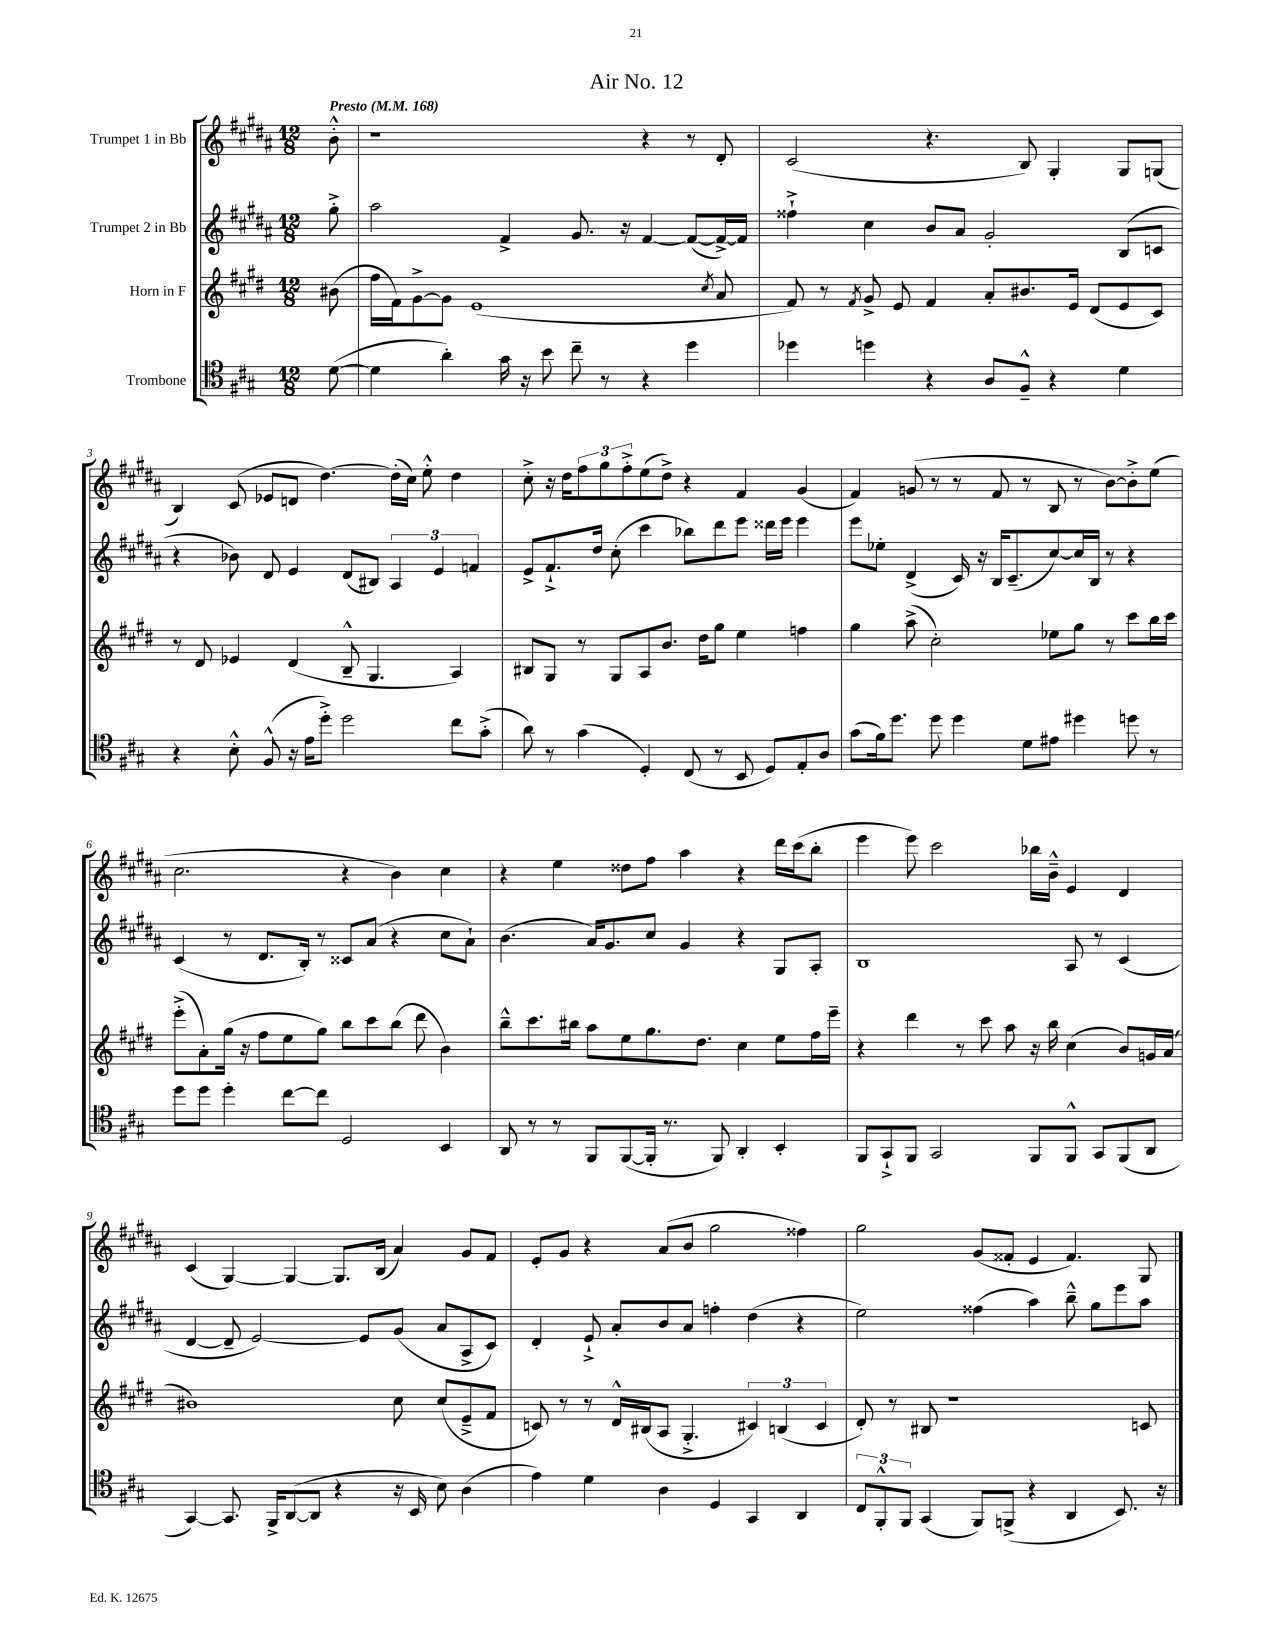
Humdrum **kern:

**kern	**kern	**kern	**kern
*staff4	*staff3	*staff2	*staff1
*clefC4	*clefG2	*clefG2	*clefG2
*k[f#c#g#]	*k[f#c#g#d#]	*k[f#c#g#d#a#]	*k[f#c#g#d#a#]
*M12/8	*M12/8	*M12/8	*M12/8
*MM168	*MM168	*MM168	*MM168
([8d	(8b#	8gg#'^	8b'^^
=	=	=	=
4d]	16ff#	2aa#	1r
.	16f#)	.	.
.	[8g#^	.	.
4a')	8g#]	.	.
.	(1e	.	.
16g#	.	4f#^	.
16r	.	.	.
8b	.	.	.
8cc#~	.	8.g#	.
8r	.	.	.
.	.	16r	.
4r	.	[4f#	4r
4dd	.	(8f#_	8r
.	8qcc#	.	.
.	8a	16f#^_)	8d#'
.	.	16f#]	.
=	=	=	=
4dd-	8f#)	4ff##`^	(2c#
.	8r	.	.
.	8qf#	.	.
4dd	8g#^	4cc#	.
.	8e	.	.
4r	4f#	8b	4.r
.	.	8a#	.
8A	8a'	2g#'	.
8F#~^^	8.b#	.	8B)
4r	.	.	4G#'
.	16e	.	.
.	(8d#	.	.
4d	8e	(8B	8G#
.	8c#)	8c	(8G
=	=	=	=
4r	8r	4r	4B)
.	8d#	.	.
8B'^^	4e-	8b-)	(8c#
(8F#^^	.	8d#	8e-
16r	(4d#	4e	8d
16e	.	.	.
8dd'^)	.	.	[4.dd#)
2dd	8B~^^	(8d#	.
.	4.G#	8B#)	.
.	.	6A#	(16dd#']
.	.	.	16cc#)
.	.	.	8ee'^^
.	.	6e	.
8cc#	4A)	.	4dd#
.	.	6f	.
(8g#'^	.	.	.
=	=	=	=
8a)	8B#	8e^	8cc#'^
8r	8G#	8.f#`^	16r
.	.	.	16dd#
(4g#	8r	.	12ff#
.	.	16dd#	.
.	.	.	12gg#
.	8G#	(8cc#'	.
.	.	.	12ff#'^
4D')	8A	4ccc#	(8ee
.	8.b	.	8dd#^)
(8C#	.	8bb-)	4r
.	16dd#	.	.
8r	8gg#	8ddd#	.
8BB	4ee	8eee	4f#
8D)	.	16ddd##	.
.	.	16eee	.
8E'	4ff	4eee	(4g#
8A	.	.	.
=	=	=	=
(8g#	4gg#	8eee	4f#)
16f#)	.	8ee-'	.
8.dd	.	.	.
.	(8aa^	(4d#^	(8g
8dd	2cc#')	.	8r
4dd	.	16c#)	8r
.	.	16r	.
.	.	16B	8f#
.	.	(8.c#~	.
8d	.	.	8r
8e#	8ee-	[8cc#)	8B
4dd#	8gg#	16cc#]	8r
.	.	16B	.
.	8r	8r	[8b)
8dd	8ccc#	4r	8b'^]
8r	16bb	.	(8ee
.	16ccc#	.	.
=	=	=	=
8dd	(8eee'^	(4c#	2.cc#
8dd	8a')	.	.
4dd'	(16gg#	8r	.
.	16r	.	.
.	8ff#	8.d#	.
[8cc#	8ee	.	.
.	.	16B')	.
8cc#]	8gg#)	8r	.
2D	8bb	8c##	4r
.	8ccc#	(8a#	.
.	(8bb	4r	4b)
.	8ddd#	.	.
4BB	4b)	8cc#	4cc#
.	.	8a#`)	.
=	=	=	=
8AA	8bb~^^	(4.b	4r
8r	8.ccc#	.	.
8r	.	.	4ee
.	16bb#	.	.
8FF#	8aa	16a#)	.
.	.	8.g#	.
([8FF#	8ee	.	8dd##
16FF#']	8.gg#	8cc#	8ff#
8.r	.	.	.
.	.	4g#	4aa#
.	8.dd#	.	.
8FF#)	.	.	.
4AA'	4cc#	4r	4r
4BB'	8ee	8G#	16ddd#
.	.	.	(16ccc#
.	16ff#	8A#'	8bb'
.	16eee~	.	.
=	=	=	=
8FF#	4r	1B	4eee
8GG#`^	.	.	.
8FF#	4ddd#	.	8eee)
2GG#	.	.	2ccc#
.	8r	.	.
.	8ccc#	.	.
.	8aa	.	.
8FF#	16r	.	16bb-
.	16bb	.	16b~^^
8FF#^^	(4cc#	8A#	4e
8GG#	.	8r	.
(8FF#	8b)	(4c#	4d#
8AA	16g	.	.
.	(16a	.	.
=	=	=	=
[4GG#)	1b#)	[4d#	(4c#
8.GG#]	.	8d#~]	[4G#)
.	.	[2e)	.
16FF#^	.	.	.
([8AA	.	.	4G#_
8AA]	.	.	.
4r	.	.	8.G#]
.	.	8e]	.
.	.	.	(16B
16r	8cc#	(8g#	4a#)
16BB	.	.	.
8B)	(8cc#	8a#	.
(4A	8e~^	8A#^	8g#
.	8f#	8c#)	8f#
=	=	=	=
4e)	8c)	4d#'	8e'
.	8r	.	8g#
4d	8r	8e`^	4r
.	16d#^^	8a#'	.
.	(16B#	.	.
4A	8A	8b	(8a#
.	4.G#'^	8a#	8b
4D	.	4ff'	2gg#
4GG#	6c#)	(4dd#	.
.	(6B	.	.
4AA	.	4r	4ff##)
.	6c#	.	.
=	=	=	=
12C#	8d#')	2ee)	2gg#
12FF#'^^	.	.	.
.	8r	.	.
12FF#	.	.	.
(4GG#	8B#	.	.
.	1r	.	.
8FF#)	.	(4ff##	(8g#
(8FF^	.	.	8f##'
4r	.	4aa#)	4e
4AA	.	8bb~^^	4.f##)
.	.	8gg#	.
8.BB)	.	8eee	.
.	8c	8aa#	8G#
16r	.	.	.
==	==	==	==
*-	*-	*-	*-
